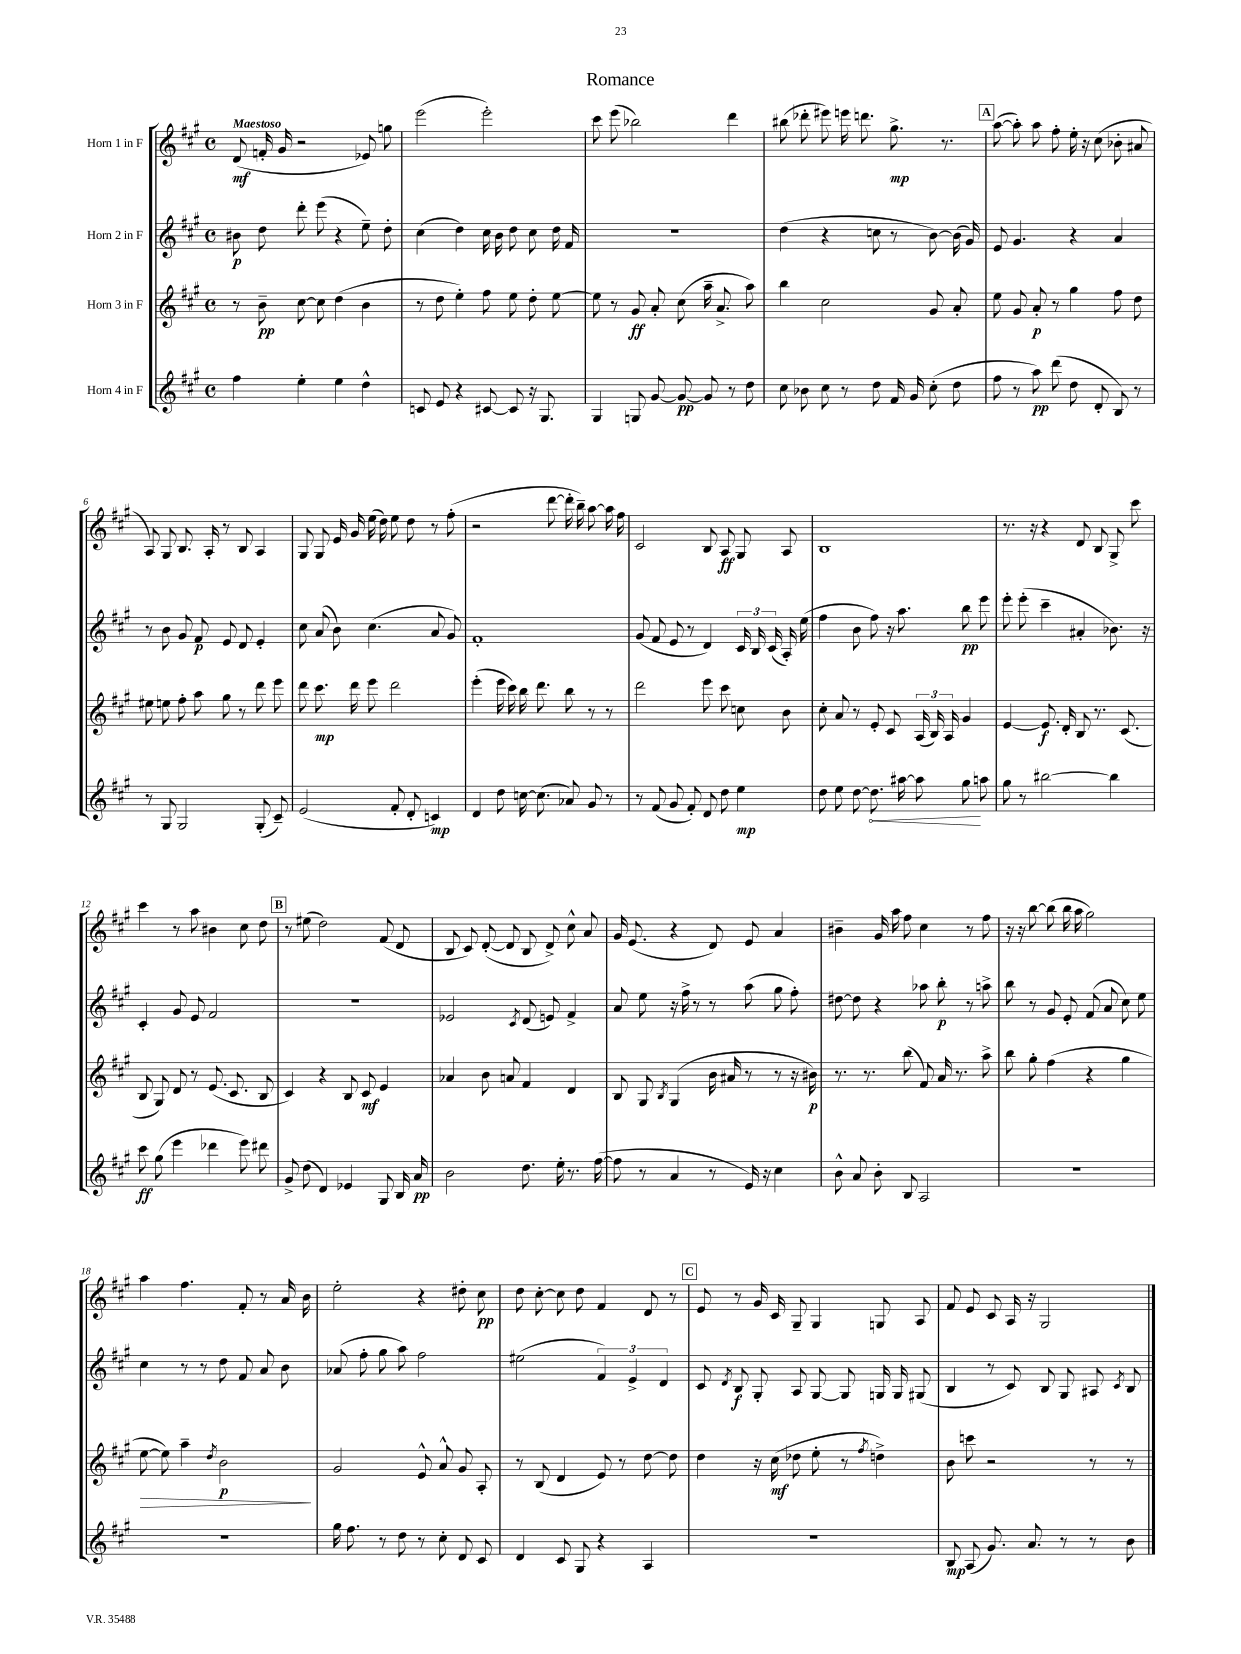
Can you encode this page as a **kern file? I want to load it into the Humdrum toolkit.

**kern	**kern	**kern	**kern
*staff4	*staff3	*staff2	*staff1
*clefG2	*clefG2	*clefG2	*clefG2
*k[f#c#g#]	*k[f#c#g#]	*k[f#c#g#]	*k[f#c#g#]
*M4/4	*M4/4	*M4/4	*M4/4
*met(c)	*met(c)	*met(c)	*met(c)
4ff#	8r	8b#	(8d
.	8b~	8dd	16f'
.	.	.	16g#
4ee'	[8cc#	8ddd'	2r
.	8cc#]	(8eee	.
4ee	(4dd	4r	.
4dd^^	4b	8ee~)	8e-)
.	.	8dd'	8gg
=	=	=	=
8c	8r	(4cc#	(2eee
8e	8dd	.	.
4r	4ee')	4dd)	.
[8c#	8ff#	16cc#	2eee')
.	.	16b	.
8c#]	8ee	8dd	.
16r	8dd'	8cc#	.
8.G#	.	.	.
.	[8ee	16dd	.
.	.	16f#	.
=	=	=	=
4G#	8ee]	1r	8ccc#
.	8r	.	(8eee
8G	8g#	.	2bb-)
[8g#	8a'	.	.
8g#_	(8cc#	.	.
8g#]	16aa~	.	.
.	8.a^	.	.
8r	.	.	4ddd
8dd	8aa)	.	.
=	=	=	=
8cc#	4bb	(4dd	(8bb#
8b-	.	.	8ddd-'
8cc#	2cc#	4r	8eee#)
8r	.	.	16eee
.	.	.	8.ddd
8dd	.	8cc	.
16f#	.	8r	8.gg#^
16g#	.	.	.
(8cc#'	8g#	[8b)	.
.	.	.	8.r
8dd	8a'	(16b]	.
.	.	16g#)	.
=	=	=	=
8ff#	8ee	8e	([8aa
8r	8g#	4.g#	8aa'])
8aa)	8a'	.	8aa
(8ddd	8r	.	8ff#'
8dd	4gg#	4r	16ee'
.	.	.	16r
8d'	.	.	(8cc#
8B)	8ff#	4a	8b-'
8r	8dd	.	8a#
=	=	=	=
8r	8ee#	8r	8A)
8G#	8ee	8b	8G#
2G#	8ff#'	8g#	8.B
.	8aa	8f#	.
.	.	.	16A'
.	8gg#	8e	8r
.	8r	8d	8B
(8G#'	8ddd	4e'	4A
8c#~)	8eee	.	.
=	=	=	=
(2e	8ddd	8cc#	8G#
.	8.ccc#	(8a	8G#
.	.	8b)	16e
.	16ddd	.	16g#
.	8eee	(4.cc#	(16ee
.	.	.	16dd)
8f#'	2ddd	.	8ee
8d'	.	.	8dd
4c)	.	8a	8r
.	.	8g#)	(8ff#'
=	=	=	=
4d	(4eee'	1f#'	2r
8dd	16eee	.	.
.	16ccc#)	.	.
[16cc	16bb	.	.
(8.cc]	8.ddd	.	.
.	.	.	[8ddd
8a-)	8bb	.	16ddd']
.	.	.	16bb~)
8g#	8r	.	[8aa
8r	8r	.	16aa]
.	.	.	16ff#
=	=	=	=
8r	2ddd	(8g#	2c#
(8f#	.	8f#	.
8g#	.	8e	.
8f#')	.	8r	.
8d	8eee	4d)	8B
8dd	8ccc#	.	8A
4ee	8cc	24c#	8G#
.	.	24B	.
.	.	(24c#	.
.	8b	16A')	8A
.	.	(16ee	.
=	=	=	=
8dd	8cc#'	4ff#	1B
8ee	8a	.	.
[8dd	8r	8b	.
8.dd]	8e'	8ff#)	.
.	8c#	16r	.
[16aa#	.	8.aa	.
8aa#]	(24A	.	.
.	24B)	.	.
.	24A	.	.
8gg#	4g#	8bb	.
8aa	.	8eee	.
=	=	=	=
8gg#	[4e	8eee'	8.r
8r	.	(8eee'	.
.	.	.	16r
[2bb#	8.e]	4ccc#~	4r
.	16d'	.	.
.	8B	4a#'	8d
.	8.r	.	8B
4bb#]	.	8.b-)	8G#^
.	(8.c#	.	.
.	.	.	8ccc#
.	.	16r	.
=	=	=	=
8ccc#	8B	4c#'	4ccc#
(8gg#	8G#)	.	.
4eee	8d	8g#	8r
.	8r	8e	8aa
4ddd-	(8.e	2f#	4b#
.	8.c#	.	.
8eee)	.	.	8cc#
8ddd#	8B	.	8dd
=	=	=	=
8g#^	4c#)	1r	8r
(8dd	.	.	(8ee#
4d)	4r	.	2dd)
4e-	8B	.	.
.	8c#	.	.
8G#	4e	.	(8f#
16B	.	.	8d
16a	.	.	.
=	=	=	=
2b	4a-	2e-	8B
.	.	.	8c#)
.	8b	.	([8d'
.	8a	.	8d]
.	.	8qc#	.
8.dd	4f#	(8d	8B
.	.	8e)	8d^)
16ee'	.	.	.
8.r	4d	4f#^	8cc#^^
.	.	.	8a
([16ff#	.	.	.
=	=	=	=
8ff#]	8B	8a	16g#
.	.	.	(8.e
8r	8G#	8ee	.
.	8qB	.	.
4a	(4G#	16r	4r
.	.	16ff#^	.
.	.	8r	.
8r	16b	8r	8d)
.	16a#	.	.
16e)	8r	(8aa	8e
16r	.	.	.
4cc#	8r	8gg#	4a
.	16r	8ff#')	.
.	16b#)	.	.
=	=	=	=
8b^^	8.r	[8dd#	4b#~
8a	.	8dd#]	.
.	8.r	.	.
8b'	.	4r	16g#
.	.	.	16aa
8B	(8bb	.	8ff#
2A	8f#)	8aa-	4cc#
.	16a	8bb'	.
.	8.r	.	.
.	.	8r	8r
.	8aa^	8aa^	8ff#
=	=	=	=
1r	8bb	8bb	16r
.	.	.	16r
.	8gg#'	8r	[8bb
.	(4ff#	8g#	(8bb]
.	.	8e'	16bb
.	.	.	16aa
.	4r	(8f#	2gg#)
.	.	8a	.
.	4gg#	8cc#)	.
.	.	8ee	.
=	=	=	=
1r	[8ee	4cc#	4aa
.	8ee])	.	.
.	4aa~	8r	4.ff#
.	.	8r	.
.	8qdd	.	.
.	2b	8dd	.
.	.	8f#	8f#'
.	.	8a	8r
.	.	8b	16a
.	.	.	16b
=	=	=	=
16gg#	2g#	(8a-	2ee'
8.ff#	.	.	.
.	.	8ff#'	.
8r	.	8gg#	.
8dd	.	8aa)	.
8r	8e^^	2ff#	4r
8cc#'	8a^^	.	.
8d	8g#	.	8dd#'
8c#	8A'	.	8cc#
=	=	=	=
4d	8r	(2ee#	8dd
.	(8B	.	[8cc#'
8c#	4d	.	8cc#]
8G#	.	.	8dd
4r	8e)	6f#)	4f#
.	8r	.	.
.	.	6e^	.
4A	[8dd	.	8d
.	.	6d	.
.	8dd]	.	8r
=	=	=	=
1r	4dd	8c#	8e
.	.	8qd	.
.	.	8B	8r
.	16r	8G#'	16g#
.	(16cc#	.	16c#
.	8dd-	8A	8G#~
.	8ee'	[8G#	4G#
.	8r	8G#]	.
.	8qff#	.	.
.	4dd^)	16G	8G
.	.	16G	.
.	.	(8G#	8A
=	=	=	=
8B	8b	4B	8f#
(8A	8ccc	.	8e
8.g#)	2r	8r	8c#
.	.	8c#)	16A
8.a	.	.	16r
.	.	8B	2G#
8r	.	8G#	.
8r	8r	8A#	.
.	.	8qc#	.
8b	8r	8B	.
==	==	==	==
*-	*-	*-	*-
